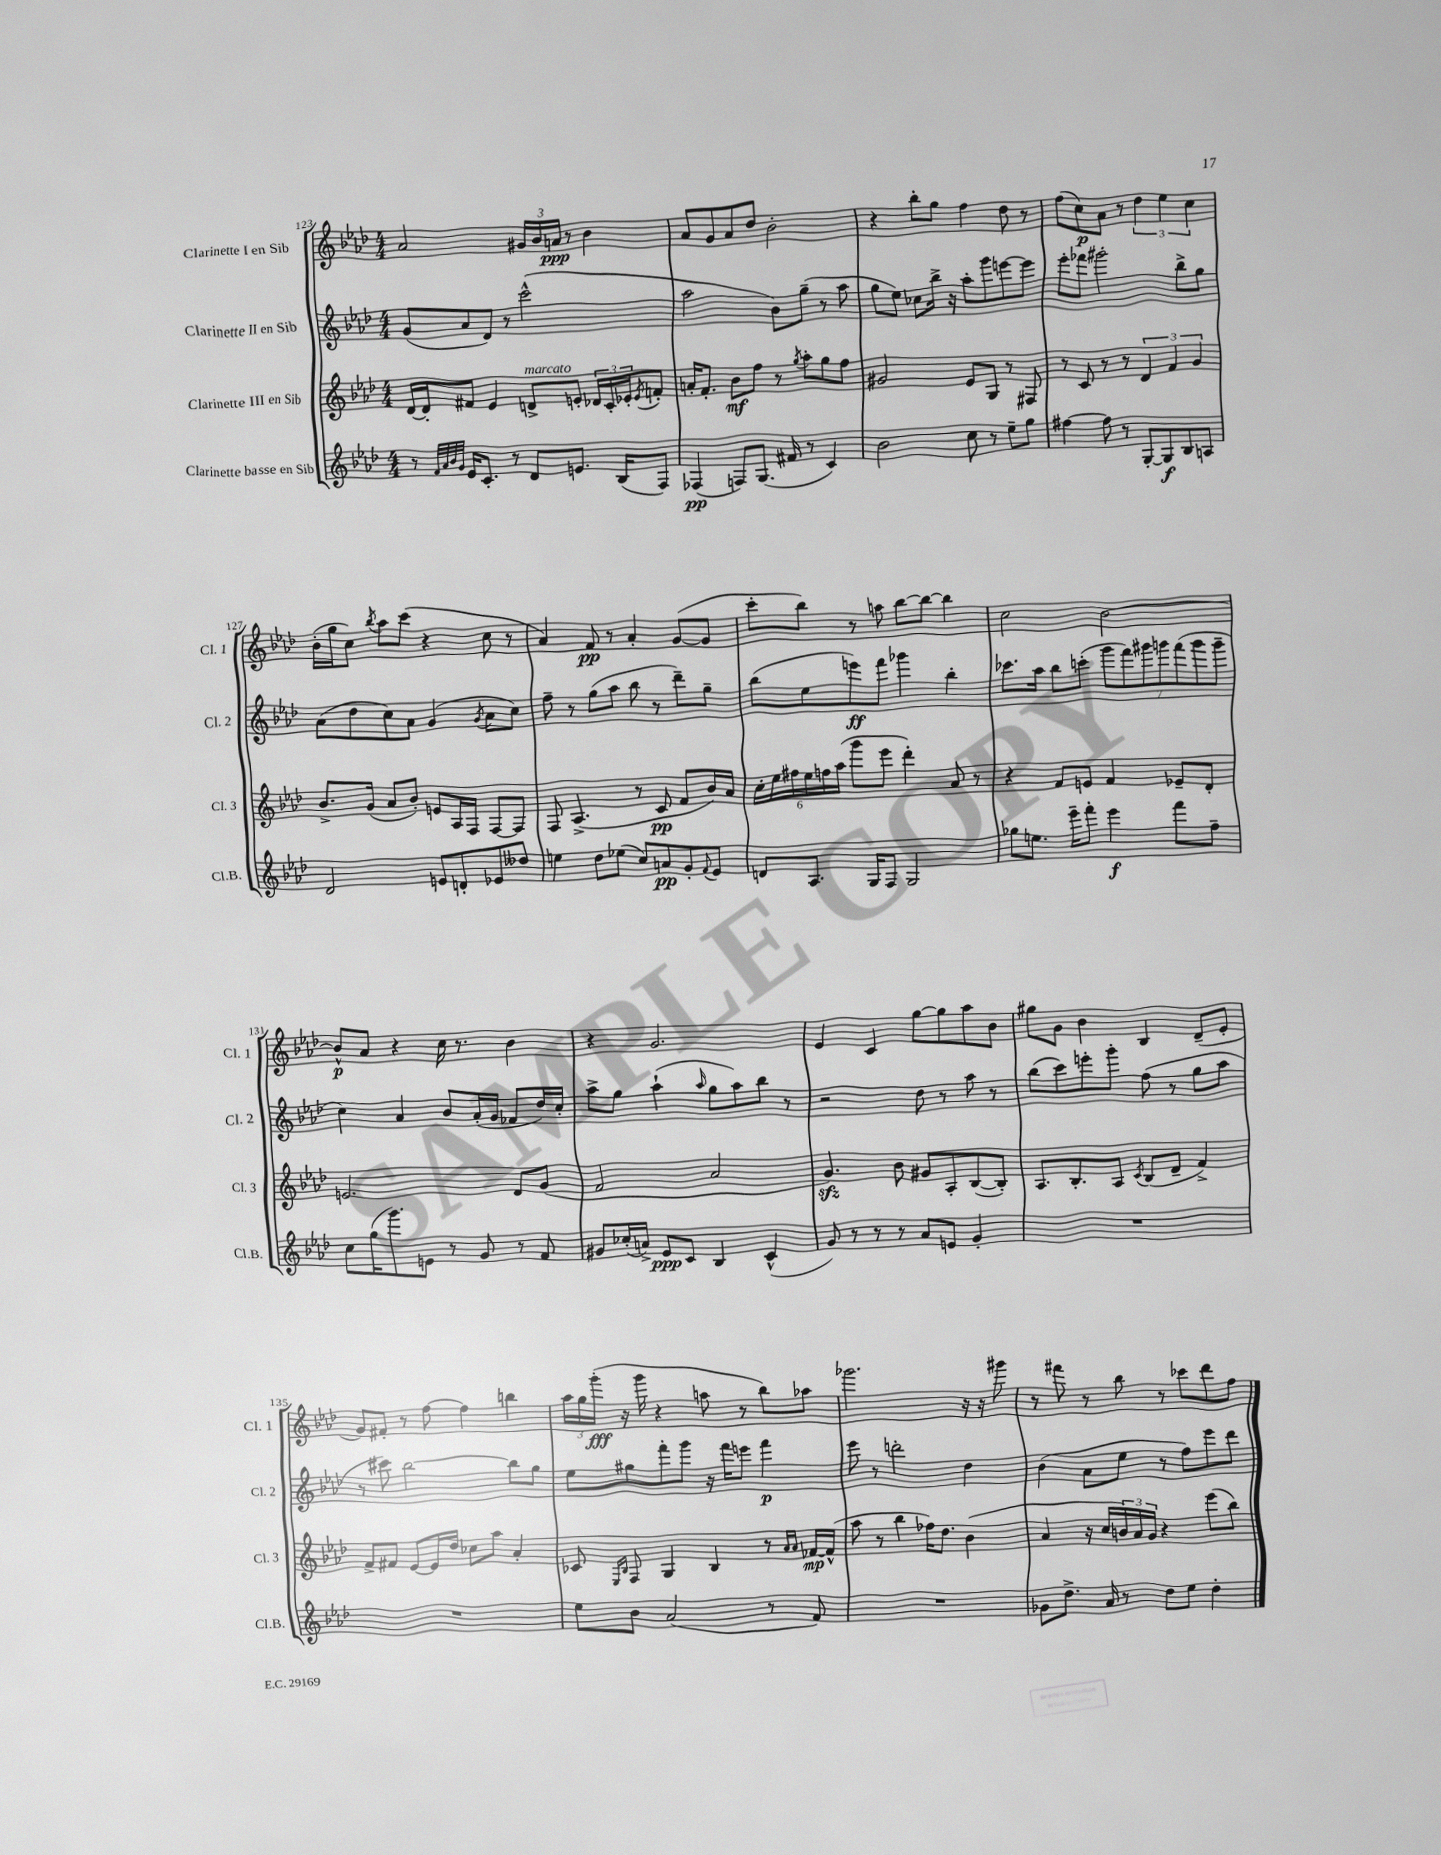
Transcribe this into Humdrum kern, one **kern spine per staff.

**kern	**dynam	**kern	**dynam	**kern	**dynam	**kern	**dynam
*part4	*part4	*part3	*part3	*part2	*part2	*part1	*part1
*staff4	*staff4	*staff3	*staff3	*staff2	*staff2	*staff1	*staff1
*I"Clarinette basse en Sib	*	*I"Clarinette III en Sib	*	*I"Clarinette II en Sib	*	*I"Clarinette I en Sib	*
*I'Cl.B.	*	*I'Cl. 3	*	*I'Cl. 2	*	*I'Cl. 1	*
*clefG2	*	*clefG2	*	*clefG2	*	*clefG2	*
*k[b-e-a-d-]	*	*k[b-e-a-d-]	*	*k[b-e-a-d-]	*	*k[b-e-a-d-]	*
*M4/4	*	*M4/4	*	*M4/4	*	*M4/4	*
=123	=123	=123	=123	=123	=123	=123	=123
8r	.	[16d-/LL	.	(8g/L	.	2a-/	.
.	.	16d-'/J]	.	.	.	.	.
32qqf/LLL	.	.	.	.	.	.	.
32qqa-/	.	.	.	.	.	.	.
32qqb-/	.	.	.	.	.	.	.
32qqg/JJJ	.	.	.	.	.	.	.
16e-/KL	.	8f#X/J	.	8a-/	.	.	.
8.c'/J	.	.	.	.	.	.	.
.	.	4e-/	.	8d-/J)	.	.	.
8r	.	.	.	8r	.	.	.
!	!	!LO:TX:a:i:t=marcato	!	!	!	!	!
8d-/L	.	8dn^/L	.	(2ccc^^\	.	24g#X/LL	.
.	.	.	.	.	.	24b-/	.
.	.	.	.	.	.	24an/JJ	ppp
8.en/J	.	8en'/J	.	.	.	8r	.
.	.	24d-X/LL	.	.	.	4b-\	.
.	.	24c'/	.	.	.	.	.
(16B-/KL	.	.	.	.	.	.	.
.	.	24e-X'/J	.	.	.	.	.
.	.	8qe-/	.	.	.	.	.
8F/J)	.	8fn'/J	.	.	.	.	.
=124	=124	=124	=124	=124	=124	=124	=124
(4F-X/	pp	16an'/KL	.	2aa-\	.	8a-/L	.
.	.	8.f'/J	.	.	.	.	.
.	.	.	.	.	.	8g/	.
8Fn/L)	.	8b-\L	mf	.	.	8a-/	.
(8.G/J	.	8ff\J	.	.	.	8dd-/J	.
.	.	8r	.	8b-\L)	.	2b-'\	.
16f#X/	.	.	.	.	.	.	.
.	.	8qgg/	.	.	.	.	.
8r	.	8aa-'\L	.	(8gg~\J	.	.	.
4c/)	.	8gg\	.	8r	.	.	.
.	.	8ff\J	.	8aa-\	.	.	.
=125	=125	=125	=125	=125	=125	=125	=125
2b-\	.	2g#X/	.	8gg\L	.	4r	.
.	.	.	.	8ee-\J)	.	.	.
.	.	.	.	8cc-X\L	.	8bb-'\L	.
.	.	.	.	16bb-^\Jk	.	8gg\J	.
.	.	.	.	16r	.	.	.
8cc\	.	8e-/L	.	8aa-'\L	.	4ff\	.
8r	.	8G/J	.	8ggg\	.	.	.
8ee-~\L	.	8r	.	[8eeen\	.	8dd-\	.
8gg\J	.	8F#X/	.	8eee\J]	.	8r	.
=126	=126	=126	=126	=126	=126	=126	=126
[4ff#X\	.	8r	.	8eee-'\L	.	(8ff\L	.
.	.	8c/	.	8fff-X\J	.	8cc\)	p
8ff#\]	.	8r	.	2ggg#X'\	.	8a-\J	.
8r	.	8r	.	.	.	8r	.
[8G'/L	.	6d-/	.	.	.	6dd-\	.
8G/]	f	.	.	.	.	.	.
.	.	6f/	.	.	.	6ee-\	.
8B-/	.	.	.	8bb-^\L	.	.	.
.	.	6g/	.	.	.	6cc\	.
8An/J	.	.	.	8gg\J	.	.	.
!!LO:LB:g=z
=127	=127	=127	=127	=127	=127	=127	=127
2d-/	.	8.b-^/L	.	(8a-\L	.	(16b-'\LL	.
.	.	.	.	.	.	16gg\J	.
.	.	.	.	8dd-\	.	8cc\J)	.
.	.	(16g/Jk	.	.	.	.	.
.	.	.	.	.	.	8qbb-/	.
.	.	8a-/L	.	8cc\)	.	8aa-\L	.
.	.	8b-'/J)	.	8a-\J	.	(8ccc\J	.
8en/L	.	8en/L	.	(4g/	.	4r	.
8dn'/	.	16A-/L	.	.	.	.	.
.	.	16F/JJ	.	.	.	.	.
.	.	.	.	8qg/	.	.	.
8e-X/	.	[8F/L	.	8a-\L	.	8cc\	.
8dd--X/J	.	8F/J]	.	8cc\J)	.	8r	.
=128	=128	=128	=128	=128	=128	=128	=128
4een\	.	8F/	.	8ff~\	.	4a-/)	.
.	.	(4.A-^/	.	8r	.	.	.
8dd-\L	.	.	.	(8gg\L	.	8f/	pp
(8ee-X\J	.	.	.	8aa-\J	.	8r	.
8cc/L)	.	8r	.	8bb-\	.	4a-'/	.
8an/	pp	8c/	pp	8r	.	.	.
8g'/	.	8f/L	.	8ddd-~\L)	.	([8g/L	.
8qqf/	.	.	.	.	.	.	.
8e-/J	.	16b-/L)	.	8gg~\J	.	8g/J]	.
.	.	16a-/JJ	.	.	.	.	.
=129	=129	=129	=129	=129	=129	=129	=129
8dn/L	.	24cc'\LL	.	(8bb-\L	.	8ccc'\L	.
.	.	24ee-\	.	.	.	.	.
.	.	24ff#X\	.	.	.	.	.
8.A-/J	.	24ee-\	.	8ee-\	.	8bb-\J)	.
.	.	24ffn\	.	.	.	.	.
.	.	(24aa-\JJ	.	.	.	.	.
.	.	8ggg\L	.	8eeen\)	ff	8r	.
16G/KL	.	.	.	.	.	.	.
8F/J	.	8eee-\J	.	8fff\J	.	8aan\	.
2G/	.	4ddd-'\)	.	4ggg-X\	.	[8bb-\L	.
.	.	.	.	.	.	8bb-\J_	.
.	.	8a-/	.	4bb-'\	.	4bb-\]	.
.	.	8r	.	.	.	.	.
=130	=130	=130	=130	=130	=130	=130	=130
8gg-X\L	.	4r	.	8.ccc-X\L	.	2cc\	.
8.een\J	.	.	.	.	.	.	.
.	.	.	.	16aa-\Jk	.	.	.
.	.	8f/L	.	8bb-\L	.	.	.
16eee-~\KL	.	.	.	.	.	.	.
8fff'\J	.	8en/J	.	(8cccn'\J	.	.	.
4eee-\	f	4f/	.	14ggg\L	.	[2b-\	.
.	.	.	.	14fff\)	.	.	.
.	.	.	.	14ggg#X\	.	.	.
.	.	.	.	14gggn\	.	.	.
8fff\L	.	8e-X~/L	.	.	.	.	.
.	.	.	.	(14fff\	.	.	.
.	.	.	.	14ggg\	.	.	.
8ff~\J	.	8d-'/J	.	.	.	.	.
.	.	.	.	14ggg~\J	.	.	.
!!LO:LB:g=z
=131	=131	=131	=131	=131	=131	=131	=131
8cc\L	.	2.en/	.	4cc\)	.	8b-^^/L]	p
(16gg\K	.	.	.	.	.	8a-/J	.
8.ggg\)	.	.	.	.	.	.	.
.	.	.	.	4a-/	.	4r	.
8en\J	.	.	.	.	.	.	.
8r	.	.	.	8b-/L	.	16cc\	.
.	.	.	.	.	.	8.r	.
8g/	.	.	.	(16a-'/L	.	.	.
.	.	.	.	16g/JJ	.	.	.
8r	.	8d-/L	.	8f-X/L	.	4b-\	.
8f/	.	(8g/J	.	16dd-/L)	.	.	.
.	.	.	.	16cc'/JJ	.	.	.
=132	=132	=132	=132	=132	=132	=132	=132
8g#X/L	.	2f/	.	8aa-^\L	.	4r	.
(16cc-X'/L	.	.	.	8gg\J	.	.	.
16an^/JJ)	.	.	.	.	.	.	.
8e-/L	ppp	.	.	(4aa-`\	.	2.g/	.
8c/J	.	.	.	.	.	.	.
.	.	.	.	16qqaa-/	.	.	.
4B-/	.	2a-/	.	8gg\L	.	.	.
.	.	.	.	8aa-\)	.	.	.
(4c^^/	.	.	.	8bb-\J	.	.	.
.	.	.	.	8r	.	.	.
=133	=133	=133	=133	=133	=133	=133	=133
8g/)	.	4.gzz/)	.	2r	.	4e-/	.
8r	.	.	.	.	.	.	.
8r	.	.	.	.	.	4c/	.
8r	.	8b-\	.	.	.	.	.
8a-/L	.	8g#X/L	.	8dd-\	.	[8gg\L	.
8en/J	.	8A-'/	.	8r	.	8gg\]	.
4g'/	.	([8B-/	.	8aa-\	.	8aa-\	.
.	.	8B-'/J])	.	8r	.	8b-\J	.
=134	=134	=134	=134	=134	=134	=134	=134
1r	.	8.A-/L	.	(8bb-\L	.	8gg#X\L	.
.	.	.	.	8ccc\)	.	8g\J	.
.	.	8.B-'/	.	.	.	.	.
.	.	.	.	8eeen'\	.	4b-\	.
.	.	8A-/J	.	8ggg'\J	.	.	.
.	.	8qc/	.	.	.	.	.
.	.	(8B-/L	.	(8ff\	.	4B-/	.
.	.	8d-~/J	.	8r	.	.	.
.	.	4f^/)	.	8gg\L	.	(8d-~/L	.
.	.	.	.	8aa-\J	.	8e-'/J	.
!!LO:LB:g=z
=135	=135	=135	=135	=135	=135	=135	=135
1r	.	8f^/L	.	8r	.	8g/L)	.
.	.	8f#X/J	.	8ccc#X\)	.	8f#X'/J	.
.	.	[8e-/L	.	[2bb-\	.	8r	.
.	.	16e-/L]	.	.	.	[8ff\	.
.	.	16dd-/JJ	.	.	.	.	.
.	.	8cc-X\L	.	.	.	4ff\]	.
.	.	8aa-\J	.	.	.	.	.
.	.	4a-'/	.	8bb-\L]	.	4bbn\	.
.	.	.	.	8gg\J	.	.	.
=136	=136	=136	=136	=136	=136	=136	=136
8ee-\L	.	8c-X/	.	8ee-\L	.	24aa-\LL	.
.	.	.	.	.	.	24gg\	.
.	.	.	.	.	.	(24ggg'\JJ	fff
.	.	16qqE-/LL	.	.	.	.	.
.	.	16qqB-/JJ	.	.	.	.	.
8b-\J	.	8F/	.	8gg#X\	.	16r	.
.	.	.	.	.	.	16ggg\	.
(2a-/	.	4G/	.	8fff'\	.	4r	.
.	.	.	.	8ggg\J	.	.	.
.	.	4B-/	.	16r	.	8aan\	.
.	.	.	.	16fff\KL	.	.	.
.	.	.	.	8eeen\J	.	8r	.
8r	.	8r	.	4fff\	p	8bb-\L)	.
.	.	16qqa-/LL	.	.	.	.	.
.	.	16qqa-/JJ	.	.	.	.	.
8f/)	.	[16f-X/LL	mp	.	.	8aa-X\J	.
.	.	(16f-^^/JJ]	.	.	.	.	.
=137	=137	=137	=137	=137	=137	=137	=137
1r	.	8aa-\	.	8eee-\	.	2.ggg-X\	.
.	.	8r	.	8r	.	.	.
.	.	4bb-\	.	2dddn'\	.	.	.
.	.	16ff-X\KL)	.	.	.	.	.
.	.	8.dd-\J	.	.	.	.	.
.	.	(4b-\	.	4dd-\	.	16r	.
.	.	.	.	.	.	16r	.
.	.	.	.	.	.	8ggg#X\	.
=138	=138	=138	=138	=138	=138	=138	=138
8g-X\L	.	4a-/	.	(4b-\	.	8r	.
8.dd-^\J	.	.	.	.	.	8fff#X\	.
.	.	16r	.	8a-\L	.	8r	.
16a-/	.	16cc/LL	.	.	.	.	.
8r	.	24bn/)	.	8ee-\J	.	8bb-\	.
.	.	24a-/	.	.	.	.	.
.	.	24g/JJ	.	.	.	.	.
8dd-\L	.	4r	.	8r	.	8r	.
8ee-\J	.	.	.	8ff\L)	.	8ccc-X\L	.
4dd-'\	.	(8eee-\L	.	8eee-\	.	8ddd-\	.
.	.	8bb-\J)	.	8ddd-\J	.	8ff\J	.
==	==	==	==	==	==	==	==
*-	*-	*-	*-	*-	*-	*-	*-
